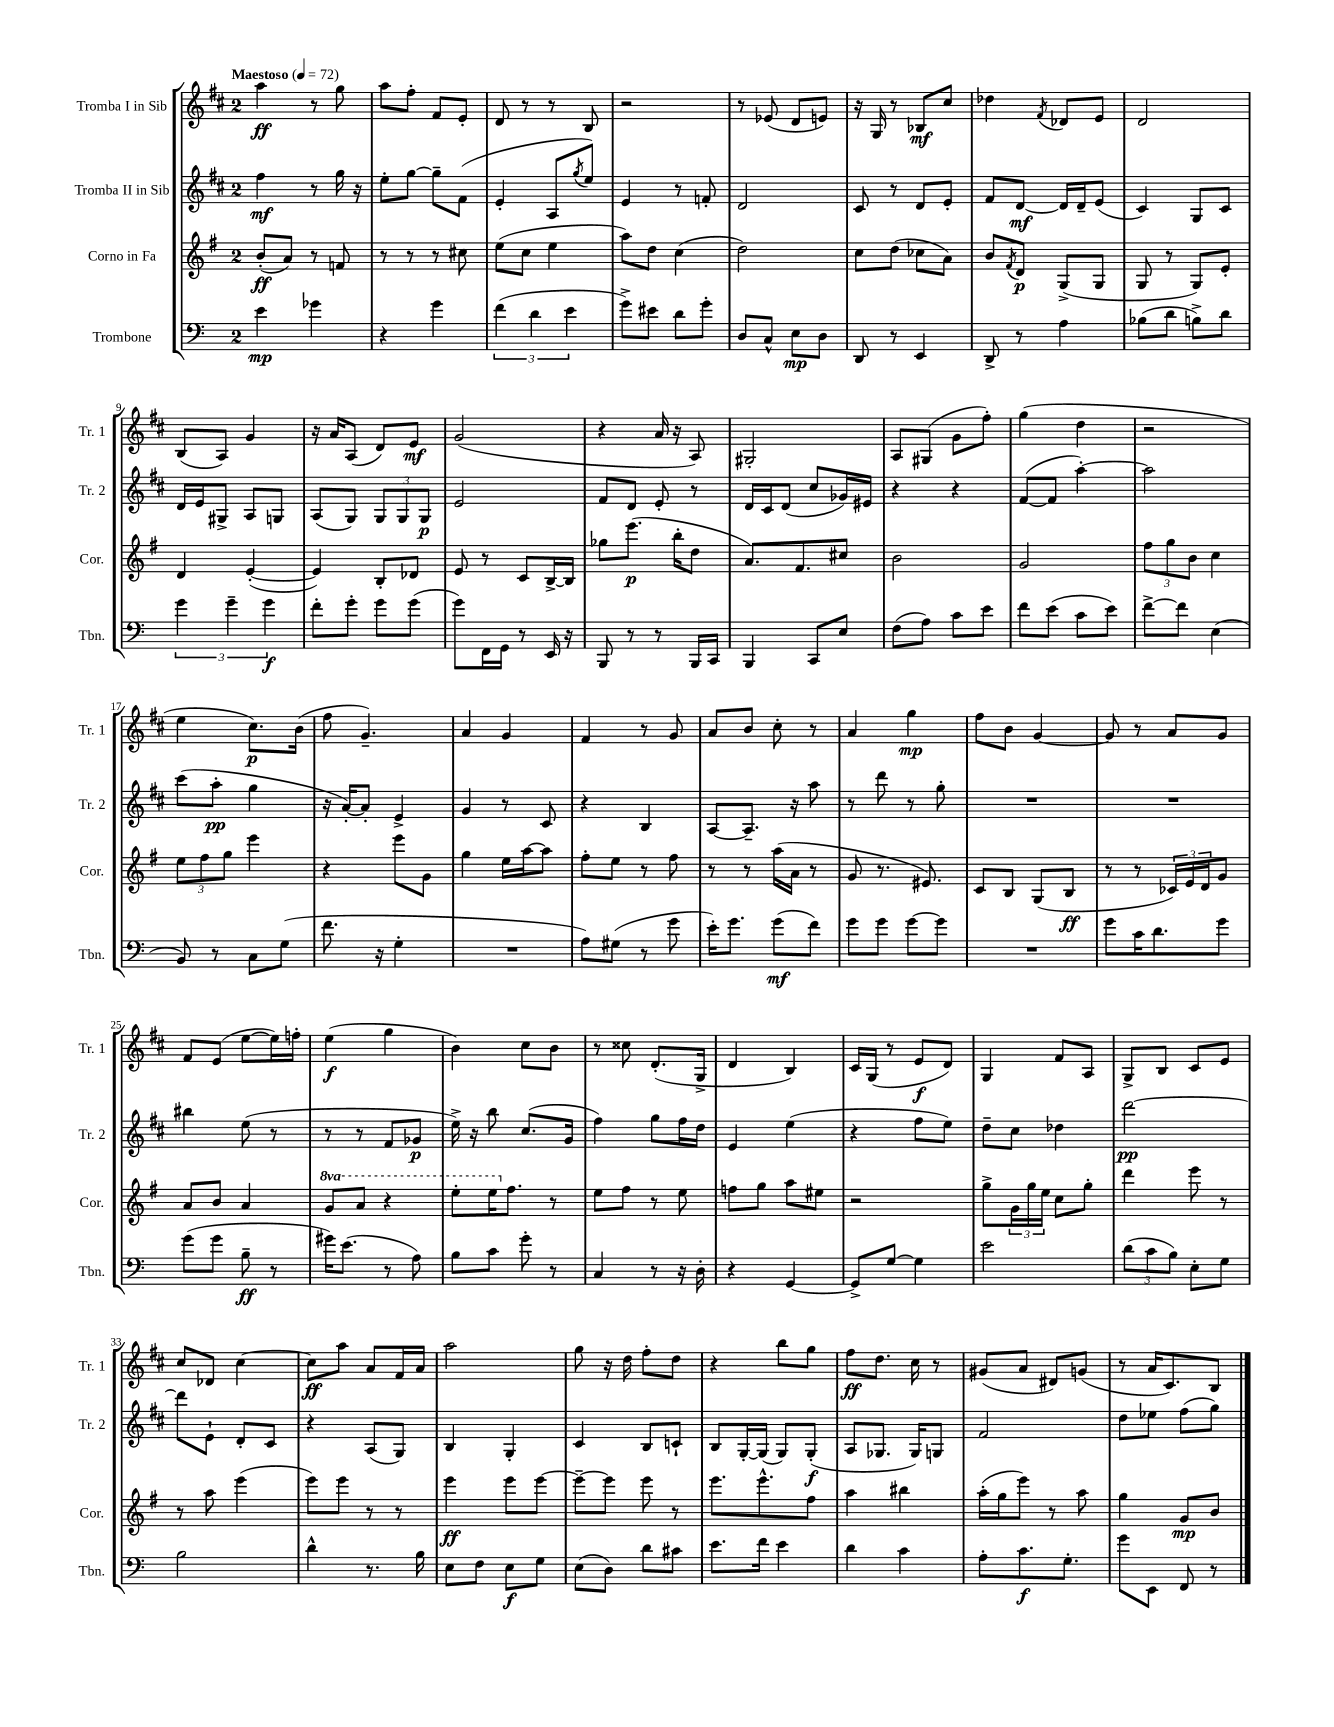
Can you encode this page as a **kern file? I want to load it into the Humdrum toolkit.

**kern	**kern	**kern	**kern
*staff4	*staff3	*staff2	*staff1
*clefF4	*clefG2	*clefG2	*clefG2
*k[]	*k[f#]	*k[f#c#]	*k[f#c#]
*M2/4	*M2/4	*M2/4	*M2/4
*MM72	*MM72	*MM72	*MM72
4e	(8b'	4ff#	4aa
.	8a)	.	.
4g-	8r	8r	8r
.	8f	16gg	8gg
.	.	16r	.
=	=	=	=
4r	8r	8ee'	8aa
.	8r	[8gg	8ff#'
4g	8r	8gg~]	8f#
.	8cc#	(8f#	8e'
=	=	=	=
(6f	(8ee	4e'	8d
.	8cc	.	8r
6d	.	.	.
.	4ee	8A	8r
6e	.	.	.
.	.	8qgg	.
.	.	8ee)	8B
=	=	=	=
8g^)	8aa)	4e	2r
8e#	8dd	.	.
8d	(4cc	8r	.
8g'	.	8f'	.
=	=	=	=
8D	2dd)	2d	8r
8C^^	.	.	(8e-
8E	.	.	8d
8D	.	.	8e)
=	=	=	=
8DD	8cc	8c#	16r
.	.	.	16G
8r	(8dd	8r	8r
4EE	8cc-	8d	8B-
.	8a)	8e'	8cc#
=	=	=	=
8DD^	8b	8f#	4dd-
.	8qf#	.	.
8r	8d	[8d	.
.	.	.	8qf#
4A	(8G^	16d]	8d-
.	.	16d~	.
.	8G	(8e	8e
=	=	=	=
(8B-	8G	4c#)	2d
8d	8r	.	.
8B^)	8G)	8G	.
8d	8e'	8c#	.
=	=	=	=
6g	4d	16d	(8B
.	.	16e	.
.	.	8G#^	8A)
6g~	.	.	.
.	([4e'	8A	4g
6g	.	.	.
.	.	8G	.
=	=	=	=
8f'	4e])	(8A	16r
.	.	.	16a
8g'	.	8G)	(8A
8g	8B'	12G	8d)
.	.	12G	.
(8g	8d-	.	8e
.	.	12G	.
=	=	=	=
8g)	8e	2e	(2g
16FF	8r	.	.
16GG	.	.	.
8r	8c	.	.
16EE	[16B^	.	.
16r	16B]	.	.
=	=	=	=
8BBB	8gg-	8f#	4r
8r	(8.eee	8d	.
8r	.	8e'	16a
.	16bb'	.	16r
16BBB	8dd	8r	8A)
16CC	.	.	.
=	=	=	=
4BBB	8.a)	16d	2G#'
.	.	16c#	.
.	.	(8d	.
.	8.f#	.	.
8CC	.	8cc#	.
8E	8cc#	16g-)	.
.	.	16e#	.
=	=	=	=
(8F	2b	4r	8A
8A)	.	.	(8G#
8c	.	4r	8g
8e	.	.	8ff#')
=	=	=	=
8f	2g	([8f#	(4gg
(8e	.	8f#]	.
8c	.	[4aa')	4dd
8e)	.	.	.
=	=	=	=
[8f^	12ff#	2aa]	2r
.	12gg	.	.
8f]	.	.	.
.	12b	.	.
(4E	4cc	.	.
=	=	=	=
8BB)	12ee	(8ccc#	4ee
.	12ff#	.	.
8r	.	8aa'	.
.	12gg	.	.
8C	4eee	4gg	8.cc#)
(8G	.	.	.
.	.	.	(16b
=	=	=	=
8.f	4r	16r	8ff#
.	.	[16a')	.
.	.	8a']	4.g~)
16r	.	.	.
4G'	8eee	4e^	.
.	8g	.	.
=	=	=	=
2r	4gg	4g	4a
.	16ee	8r	4g
.	[16aa	.	.
.	8aa]	8c#	.
=	=	=	=
8A)	8ff#'	4r	4f#
(8G#	8ee	.	.
8r	8r	4B	8r
8g	8ff#	.	8g
=	=	=	=
16e')	8r	[8A	8a
8.g	.	.	.
.	8r	8.A~]	8b
(8g	(16aa	.	8cc#'
.	16a	16r	.
8f)	8r	8aa	8r
=	=	=	=
8g	8g	8r	4a
8g	8.r	8ddd	.
[8g	.	8r	4gg
.	8.e#)	.	.
8g]	.	8gg'	.
=	=	=	=
2r	8c	2r	8ff#
.	8B	.	8b
.	(8G	.	[4g
.	8B	.	.
=	=	=	=
8g	8r	2r	8g]
16c	8r	.	8r
8.d	.	.	.
.	24c-)	.	8a
.	24e	.	.
.	24d	.	.
8g	8g	.	8g
=	=	=	=
(8g	8a	4bb#	8f#
8g	8b	.	(8e
8B~	4a	(8ee	[8ee
8r	.	8r	16ee])
.	.	.	16ff'
=	=	=	=
16g#)	8gg	8r	(4ee
(8.e	.	.	.
.	8aa	8r	.
8r	4r	8f#	4gg
8A)	.	8g-	.
=	=	=	=
8B	8eee'	16ee^)	4b)
.	.	16r	.
8c	16eee	8bb	.
.	8.ff#	.	.
8g'	.	(8.cc#	8cc#
8r	8r	.	8b
.	.	16g	.
=	=	=	=
4C	8ee	4ff#)	8r
.	8ff#	.	8cc##
8r	8r	8gg	(8.d'
16r	8ee	16ff#	.
16D'	.	16dd	16G^
=	=	=	=
4r	8ff	4e	4d
.	8gg	.	.
[4GG	8aa	(4ee	4B)
.	8ee#	.	.
=	=	=	=
8GG^]	2r	4r	16c#
.	.	.	(16G
[8G	.	.	8r
4G]	.	8ff#	8e
.	.	8ee)	8d)
=	=	=	=
2e	8gg^	8dd~	4G
.	24g	8cc#	.
.	24gg	.	.
.	24ee	.	.
.	8cc	4dd-	8f#
.	8gg'	.	8A
=	=	=	=
(12d	4ddd	[2ddd	8G^
12c	.	.	.
.	.	.	8B
12B)	.	.	.
8E'	8eee	.	8c#
8G	8r	.	8e
=	=	=	=
2B	8r	8ddd]	8cc#
.	8aa	8e`	8d-
.	(4eee	8d'	[4cc#
.	.	8c#	.
=	=	=	=
4d^^	8eee)	4r	8cc#]
.	8eee	.	8aa
8.r	8r	(8A	8a
.	8r	8G)	16f#
16B	.	.	16a
=	=	=	=
8E	4eee	4B	2aa
8F	.	.	.
8E	8eee	4G'	.
8G	[8eee	.	.
=	=	=	=
(8E	8eee~_	4c#	8gg
8D)	8eee]	.	16r
.	.	.	16dd
8d	8eee	8B	8ff#'
8c#	8r	8c`	8dd
=	=	=	=
8.e	8.eee	8B	4r
.	.	[16G'	.
16f	8.eee^^	(16G]	.
4e	.	8G)	8bb
.	8ff#	(8G'	8gg
=	=	=	=
4d	4aa	8A	8ff#
.	.	8.G-	8.dd
4c	4bb#	.	.
.	.	16G-)	16cc#
.	.	8G	8r
=	=	=	=
8A'	(16aa'	2f#	(8g#
.	16gg	.	.
8.c	8eee)	.	8a
.	8r	.	8d#)
8.G'	.	.	.
.	8aa	.	(8g
=	=	=	=
8g	4gg	8dd	8r
8EE	.	8ee-	16a
.	.	.	8.c#)
8FF	8g	(8ff#	.
8r	8b	8gg)	8B
==	==	==	==
*-	*-	*-	*-
